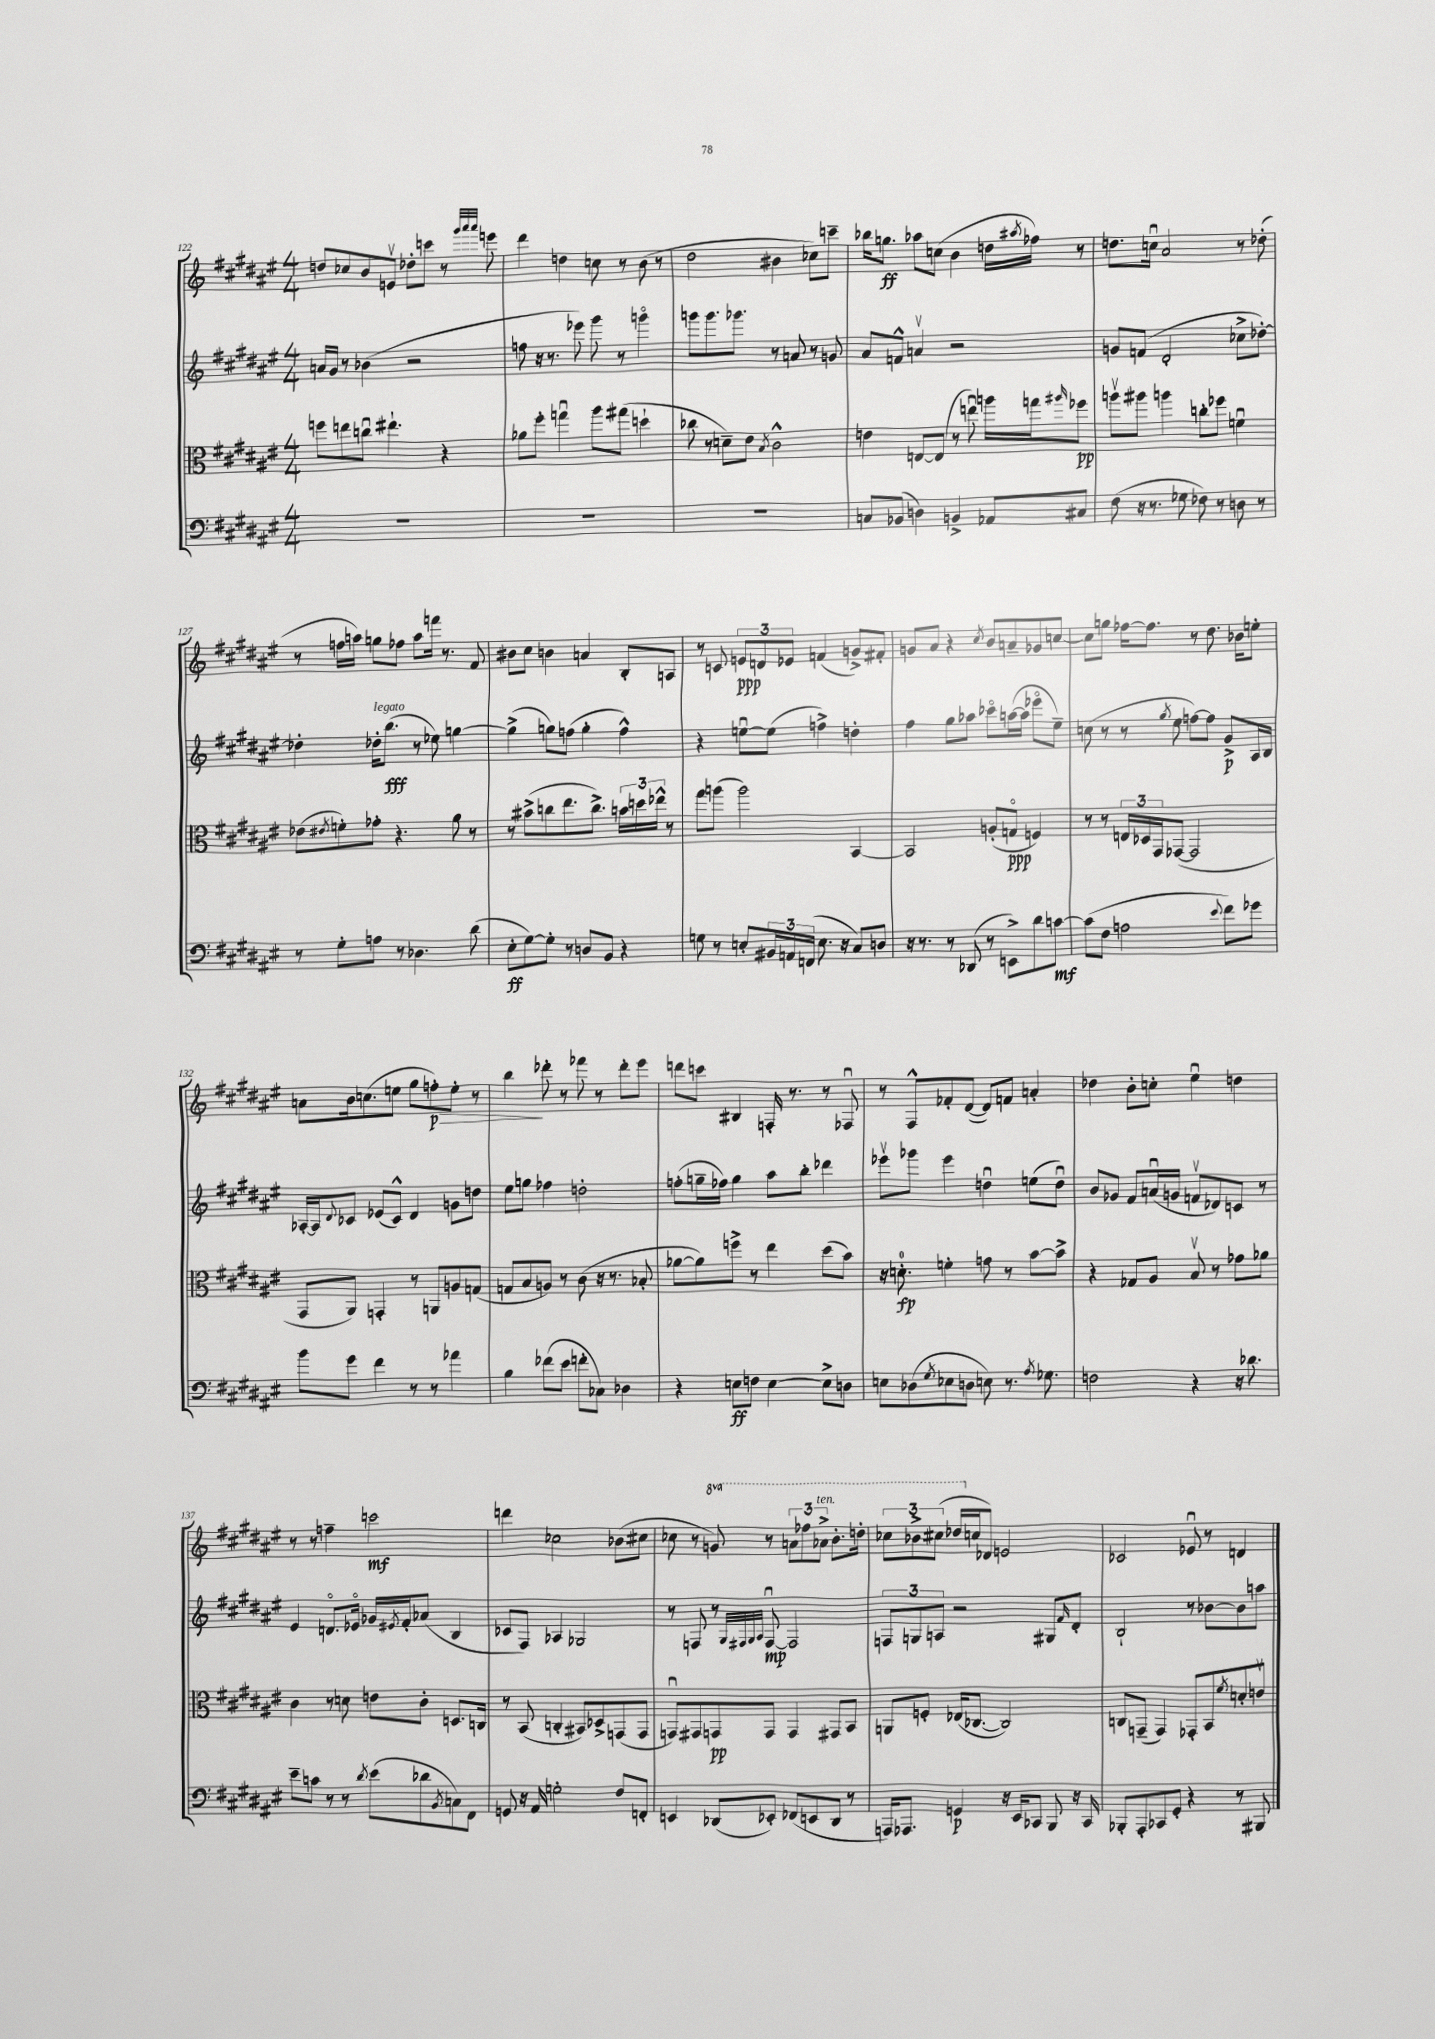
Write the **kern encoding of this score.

**kern	**kern	**kern	**kern
*staff4	*staff3	*staff2	*staff1
*clefF4	*clefC3	*clefG2	*clefG2
*k[f#c#g#d#a#e#]	*k[f#c#g#d#a#e#]	*k[f#c#g#d#a#e#]	*k[f#c#g#d#a#e#]
*M4/4	*M4/4	*M4/4	*M4/4
1r	8ff	16a	8dd
.	.	16g#	.
.	8ee	8r	8cc-
.	8ccu	(4b-	8b
.	4.ee#`	.	8ev
.	.	2r	8dd-'
.	.	.	8ccc
.	4r	.	8r
.	.	.	32qqggg#
.	.	.	32qqaaa#
.	.	.	32qqaaa#
.	.	.	8eee
=	=	=	=
1r	8a-	8ff	4ddd#
.	8ff#'	16r	.
.	.	8.r	.
.	4ggu	.	4dd
.	.	8eee-)	.
.	8aa#	8ggg#	8cc
.	(8gg#	8r	8r
.	4dd`	4gggo	(8b
.	.	.	8r
=	=	=	=
1r	8cc-	8ggg	2dd#
.	8r	8.ggg	.
.	8d~)	.	.
.	.	8.ggg-	.
.	8e#	.	.
.	8qB	.	.
.	2c#^^	8r	4b#
.	.	8a	.
.	.	8r	8cc-)
.	.	8g	8ccc~
=	=	=	=
8C	4e	8a#	16bb-
.	.	.	8.gg
(8BB-	.	8f^^	.
4D)	[8E	4av	8aa-
.	(8E]	.	(8cc
4BB^	8r	2r	4b
.	8eeu)	.	.
8AA-	16aa	.	16dd
.	.	.	8qaa#
.	16gg	.	16ff-)
.	16qqaa#	.	.
8C#	8ff-	.	8r
=	=	=	=
(8F#	8aav	8g	8.dd
16r	8aa#	(8f	.
8.r	.	.	16ccu
.	4aa	2d#'	2a#
8G-	.	.	.
8F-)	8cc'	.	.
8r	8ff-	.	.
8D	4fu	8cc-^	8r
8r	.	[8dd-')	(8dd-'
=	=	=	=
8r	(8e-	4dd-']	8r
.	8qe#	.	.
8G#'	8f')	.	16ff
.	.	.	16aa)
8A	8g-'	16dd-'	8gg
.	.	(8.bb	.
8r	4.r	.	8ff-
4.D-	.	8r	8aa
.	.	8ee-)	16fff
.	.	.	8.r
.	8a#	[4gg	.
(8d#	8r	.	8f#
=	=	=	=
8E#'	8r	(4gg^]	8b#
[8G#)	(8b#^	.	8cc#
8G#']	8cc	8gg)	4b
8r	8.ee#	(8ff	.
8D	.	4gg'	4a
.	8.cc^)	.	.
8BB	.	.	.
4r	24b	4ff^^)	8B'
.	24dd	.	.
.	24ee-^^	.	.
.	8r	.	8A
=	=	=	=
8G	8gg#	4r	8r
8r	(8aa	.	8c
8E'	2aa)	[8eeu	12e
.	.	.	12d
24BB#	.	(8ee]	.
24AA	.	.	12e-
(24FF	.	.	.
8.E	.	4ff^)	(4f
16r	.	.	.
8C#)	[4BB	4dd'	8g^)
8D	.	.	8f#'
=	=	=	=
16r	2BB]	4ff#	8g
8.r	.	.	.
.	.	.	8a#
8r	.	8gg#	4r
(8DD-	.	8aa-	.
.	.	.	8qcc#
8r	(8A'	8ccc-o	8b
8EE^)	8Go	([16aa	8a~
.	.	16aa]	.
8d#	4F)	8eee-o	8g-
[8c	.	8ee#~)	[8cc
=	=	=	=
(8c]	8r	(8cc	8cc]
8F#	8r	8r	8gg
2A	24E	8r	[16ff-
.	24D-	.	.
.	.	.	8.ff-]
.	24GG#	.	.
.	.	8qgg#	.
.	([8GG-	8ee#	.
.	2GG-]	[8ff)	8r
.	.	8ff]	8.dd#
8qqe#	.	.	.
8f#)	.	8g#^	.
.	.	.	16b-
8g-	.	16A#	8ee'
.	.	16B	.
=	=	=	=
8b	8GG#	[16A-'	8a
.	.	16A-]	.
.	.	8qqd#	.
8g#	8AA#)	8c-	16b
.	.	.	(8.cc
4f#	4GG'	(8e-	.
.	.	8c-^^)	8ee
8r	8r	4d#	8gg#
8r	8AA	.	8ff')
4a-	8A	8g	8ee'
.	(8G	8dd	8r
=	=	=	=
4B	8G	8ee#	4bb
.	8B	8gg	.
(8f-	8A)	4ff-	8ddd-'
8e#	8r	.	8r
8f'	(8c#	2dd'	8fff-
8C-)	16r	.	8r
.	8.r	.	.
4D-	.	.	8ddd-'
.	8B-'	.	8eee#
=	=	=	=
4r	[8a-	(8ff'	8ddd
.	8a-])	16gg~	8ccc
.	.	16ff-)	.
8E	8ff^	4gg	4B#
8F	8r	.	.
[4E	4ee#	8aa#	16F'
.	.	.	8.r
.	.	8bb'	.
8E^]	(8dd#	4ddd-	8r
8D	8b)	.	8F-u
=	=	=	=
8E	16r	8eee-v	8r
.	8.d'	.	.
(8D-	.	8ggg-	8F#^^
8qG#	.	.	.
8E-	4f'	4eee-	8f-'
8D	.	.	([8d#
8E)	8g	4ddu	8d#])
8.r	8r	.	8f
.	[8b	(8ee	4a'
8qA#	.	.	.
8.G-	.	.	.
.	8b^]	8ddu)	.
=	=	=	=
2F	4r	8b	4dd-
.	.	8g-	.
.	8G-	8f#	8b'
.	8A#	(16au	8cc'
.	.	16g	.
4r	8Bv	8fv	4ee#u
.	8r	8d-)	.
16r	8g-	8c	4dd
8.d-	.	.	.
.	8a-	8r	.
=	=	=	=
8e#~	4c#	4e#	8r
8c	.	.	8r
8r	8r	8.do	4ff~
8r	8d	.	.
.	.	16e-o	.
8qd#	.	.	.
(8e#	8e	16g-	2ccc
.	.	8qe#	.
.	.	16f#'	.
8d-	8c#'	(8a-	.
8qBB	.	.	.
8C)	8.D	4B	.
8FF#	.	.	.
.	16C	.	.
=	=	=	=
8GG	8r	8c-	4ddd
16r	(8BB	8F#)	.
16AA#	.	.	.
2G'	4C'	4A-	2cc-
.	8BB#)	2G-	.
.	8D-^	.	.
8F#	(8GG	.	(8b-
8FF'	8GG	.	8cc#
=	=	=	=
4EE	8GGu)	8r	8cc-
.	8GG#	8F	8r
(8DD-	8GG	8r	8gg)
.	.	32qqG#	.
.	.	32qqF#	.
.	.	32qqG#	.
.	.	32qqA#	.
8EE-')	8GG	[8F#u	8r
(8FF-	4GG	2F#]	12aa
.	.	.	12fff-
8EE	.	.	.
.	.	.	12aa-^
8DD-	8GG#	.	8.bb'
8r	8BB	.	.
.	.	.	16ddd'
=	=	=	=
16AAA)	8AA	12F	12ccc-
8.AAA-	.	.	.
.	.	12G	12bb-^
.	8F'	.	.
.	.	12A	(12ccc#
4GG	(16E-	2r	16ddd-
.	[8.C-	.	16cc
.	.	.	8d-)
16r	2C-])	.	2e
16EE#	.	.	.
8CC-	.	.	.
8BBB	.	8G#	.
.	.	16qqf#	.
16r	.	8d#'	.
16CC-	.	.	.
=	=	=	=
8BBB-'	8C	2B`	2c-
8AAA#'	(8GG~	.	.
8CC-	4GG)	.	.
8GG#'	.	.	.
4r	8GG-'	8r	8e-u
.	8BB	[8b-	8r
.	8qf#	.	.
8r	8d'	8b-]	4d
8BBB#	8ev	8aa	.
==	==	==	==
*-	*-	*-	*-
